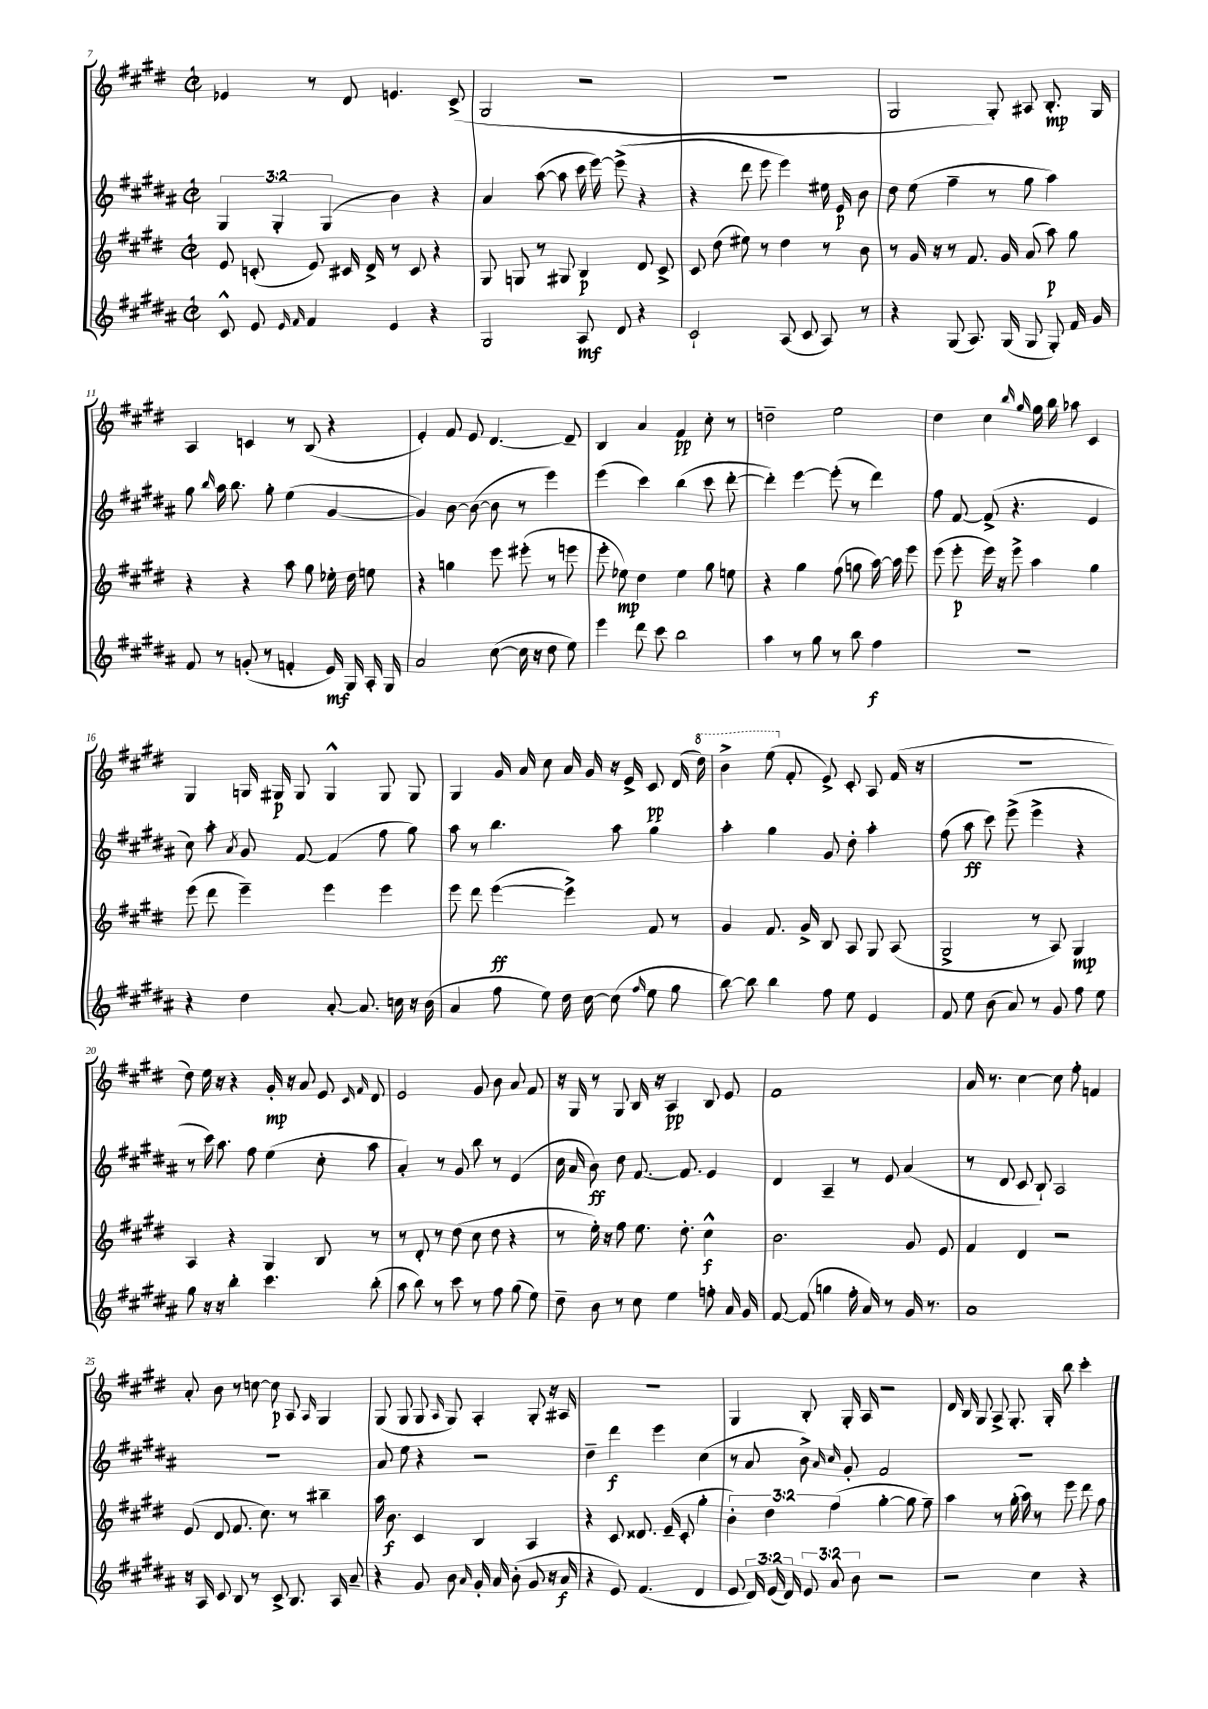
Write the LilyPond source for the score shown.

<<
\new StaffGroup <<
\new Staff = "s0" {
    \clef treble \key e \major \defaultTimeSignature \time 2/2
    \autoBeamOff ees'4 r8 dis'8 e'4. cis'8->( |
    gis2 r2 |
    R1 |
    gis2 gis8-.) ais8 b8.-.\mp gis16 |
    a4 c'4 r8 b8( r4 |
    e'4-.) fis'8 e'8 dis'4.~ dis'8-- |
    b4 a'4 fis'4\pp cis''8-. r8 |
    d''2-- e''2 |
    dis''4 cis''4 \grace { b''16 gis''16 } gis''16 b''16 aes''8 cis'4 |
    gis4 g16 gis16\p gis8 gis4-^ gis8 gis8 |
    gis4 gis'16 a'16 cis''8 a'16 gis'16 r16 e'16-> cis'8\pp dis'16( \ottava #1 dis'''16) |
    b''4-> e'''8( \ottava #0 fis'8-. e'8->) cis'8-. a8 fis'16( r16 |
    R1 |
    dis''8) e''16 r16 r4 gis'16-.\mp r16 a'8 e'8 \grace { cis'16 fis'16 } dis'8 |
    e'2 gis'8 b'8 a'8 fis'8 |
    r16 gis16 r8 gis8 b16 r16 a4\pp b8 e'8 |
    fis'1 |
    a'16 r8. cis''4~ cis''8 fis''8-. f'4 |
    a'8-. b'8 r8 c''8~ c''8\p a8 \grace { a16 } gis4 |
    gis8( gis8 gis8 \grace { a16 } gis8) a4-. gis8-. r16 ais16 |
    r1 |
    gis4 b8-. gis16-. a16 r2 |
    dis'16 b16 gis8 a8-> gis8.-. gis16-. b''8 cis'''4-. \bar "|." |
}
\new Staff = "s1" {
    \clef treble \key b \major \defaultTimeSignature \time 2/2 \override Staff.TupletNumber.text = #tuplet-number::calc-fraction-text
    \autoBeamOff \tuplet 3/2 { gis4 gis4-. gis4( } b'4) r4 |
    ais'4 ais''8~( ais''8 cis'''16 e'''16~) e'''8->( r4 |
    r4 dis'''8 e'''8 e'''4) eis''16 e'16\p b'8 |
    dis''8 e''8( fis''4-- r8 gis''8 ais''4) |
    gis''8 \grace { b''16 } ais''16 b''8. gis''8-. e''4( gis'4~ |
    gis'4) b'8~ b'8~( b'8 r8 e'''4) |
    e'''4( cis'''4) b''4( cis'''8 dis'''8~-. |
    dis'''4-.) e'''4~ e'''8-.( r8 dis'''4) |
    fis''8 fis'8~ fis'8->( r4. e'4 |
    cis''8) ais''8-. \acciaccatura { ais'8 } gis'8 fis'8~ fis'4( fis''8 gis''8) |
    ais''8 r8 b''4. ais''8 gis''4 |
    ais''4-. gis''4 gis'8 dis''8-. ais''4-. |
    fis''8( ais''8\ff cis'''8) e'''8->( e'''4-> r4 |
    r8 cis'''16) ais''8. fis''8 e''4( cis''8-. ais''8 |
    ais'4-.) r8 gis'8 b''8 r8 e'4( |
    cis''16 ais'16 b'8\ff) dis''8 fis'8.~ fis'8. e'4 |
    dis'4 ais4-- r8 e'8 ais'4( |
    r8 dis'8 cis'8 b8-!) ais2 |
    R1 |
    ais'8 e''8 r4 r2 |
    dis''4-- dis'''4\f e'''4 cis''4( |
    r8 ais'8 b'8->) \grace { ais'16 cis''16 } gis'8-. fis'2 |
    r1 \bar "|." |
}
\new Staff = "s2" {
    \clef treble \key e \major \defaultTimeSignature \time 2/2 \override Staff.TupletNumber.text = #tuplet-number::calc-fraction-text
    \autoBeamOff e'8 c'8-.( e'8) cis'16 dis'16-> r8 cis'8 r4 |
    gis8 g8 r8 gis8 b4\p dis'8 cis'8-> |
    cis'8 dis''8( eis''8) r8 dis''4 r8 b'8 |
    r8 gis'16 r16 r8 fis'8. gis'16 a'8( a''8\p) gis''8 |
    r4 r4 a''8 gis''8 ees''16-. dis''16 e''8 |
    r4 g''4 e'''8 eis'''8-.( r8 e'''8 |
    e'''8-. ees''8\mp) dis''4 ees''4 gis''8 e''8 |
    r4 gis''4 fis''8( g''8 a''16~) a''16 e'''8 |
    e'''8( e'''8-.\p e'''16) r16 e'''8-> a''4 gis''4 |
    e'''8( dis'''8 e'''4--) e'''4 e'''4 |
    e'''8 dis'''8 e'''4~\ff( e'''4->) fis'8 r8 |
    gis'4 fis'8. gis'16-> b8 a8 gis8 a8( |
    gis2-> r8 a8) gis4\mp |
    a4 r4 gis4 b8 r8 |
    r8 dis'8-. r8 dis''8( cis''8 dis''8 r4 |
    r8 e''16-.) r16 fis''8 e''8. dis''8.-. cis''4-^\f |
    b'2. gis'8 e'8 |
    fis'4 dis'4 r2 |
    e'8( dis'8 fis'8. cis''8.) r8 bis''4-- |
    a''16 b'8.\f cis'4 b4 a4 |
    r4 cis'8 disis'8. e'16--( cis'8-. gis''4-. |
    \tuplet 3/2 { b'4-.) dis''4 fis''4( } gis''4~-. gis''8 fis''8--) |
    a''4 r8 gis''16-.( a''16) r8 e'''8 dis'''8 fis''8 \bar "|." |
}
\new Staff = "s3" {
    \clef treble \key b \major \defaultTimeSignature \time 2/2 \override Staff.TupletNumber.text = #tuplet-number::calc-fraction-text
    \autoBeamOff cis'8-^ e'8 \grace { e'16 fis'16 } fis'4 e'4 r4 |
    gis2 ais8\mf dis'8 r4 |
    cis'2-! ais8( cis'8 ais8) r8 |
    r4 gis8( ais8.) gis16( gis8 gis8-.) fis'16 gis'16 |
    fis'8 r8 g'8-.( r8 f'4-. e'16\mf) gis16 ais16-. gis16 |
    ais'2 cis''8~( cis''16 r16 dis''8 e''8) |
    e'''4 dis'''8 cis'''8 b''2 |
    ais''4 r8 gis''8 r8 b''8 fis''4\f |
    r1 |
    r4 dis''4 ais'8~-. ais'8. c''16 r16 b'16( |
    ais'4 fis''8 e''8) dis''16 cis''16~ cis''8( \grace { fis''16 } e''8 gis''8 |
    b''8~) b''8 b''4 fis''8 e''8 e'4 |
    fis'8 e''8 b'8( ais'8) r8 gis'8 fis''8 e''8 |
    gis''8 r16 r16 b''4-. cis'''4. b''8-.( |
    ais''8 b''8) r8 cis'''8 r8 fis''8 gis''8( e''8) |
    dis''8-- b'8 r8 cis''8 e''4 f''8-. ais'16 gis'16 |
    fis'8~ fis'8( g''4 fis''16-. ais'16) r8 gis'16 r8. |
    ais'1 |
    r16 ais16 cis'8 b8 r8 cis'8-> b8. ais16 ais'8-- |
    r4 gis'8 b'8 \grace { ais'16 } gis'16-. ais'16 b'8-.( gis'8 r16 ais'16\f |
    r4 e'8) fis'4.( dis'4 |
    e'8 \tuplet 3/2 { dis'16) e'16( dis'16) } \tuplet 3/2 { e'8 ais'8 b'8 } r2 |
    r2 cis''4 r4 \bar "|." |
}
>>
>>
\layout { \context { \Score currentBarNumber = #7 } }
